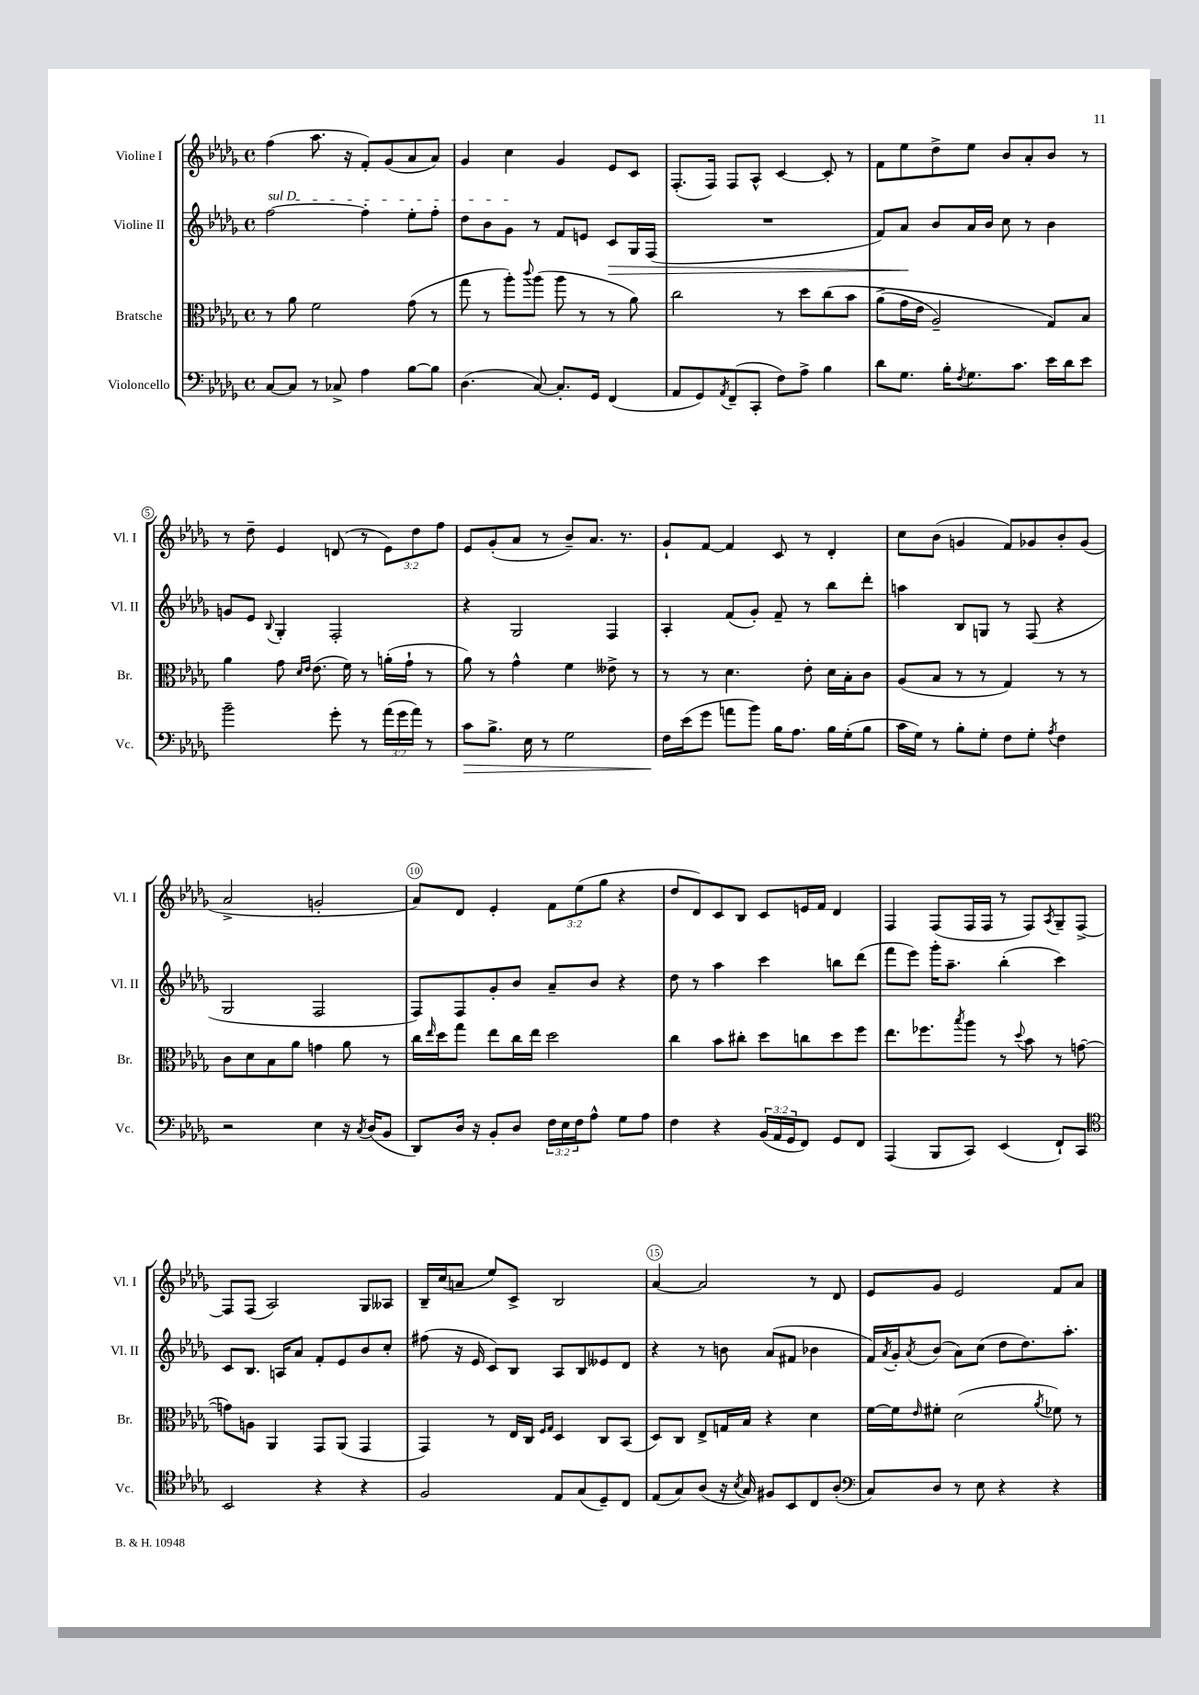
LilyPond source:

<<
\new StaffGroup <<
\new Staff = "s0" \with { instrumentName = "Violine I" shortInstrumentName = "Vl. I" } {
    \clef treble \key des \major \defaultTimeSignature \time 4/4 \override Staff.TupletNumber.text = #tuplet-number::calc-fraction-text
    f''4( aes''8. r16 f'8-.) ges'8( aes'8 aes'8) |
    ges'4 c''4 ges'4 ees'8 c'8 |
    f8.-.( f16) f8 aes8-^ c'4~ c'8-. r8 |
    f'8 ees''8 des''8-> ees''8 bes'8 aes'8-. bes'8 r8 |
    r8 des''8-- ees'4 d'8( r8 \tuplet 3/2 { ees'8) des''8 f''8 } |
    ees'8 ges'8-.( aes'8 r8 bes'8--) aes'8. r8. |
    ges'8-! f'8~ f'4 c'8 r8 des'4-. |
    c''8 bes'8( g'4 f'8) ges'8 bes'8-. ges'8( |
    aes'2-> g'2-. |
    aes'8) des'8 ees'4-. \tuplet 3/2 { f'8 ees''8( ges''8 } r4 |
    des''8 des'8) c'8 bes8 c'8 e'16 f'16 des'4 |
    f4 f8( f16 f16 r8 f8) \acciaccatura { aes8 } ges8-- f8~-> |
    f8 f8( aes2) ges8 aeses8 |
    bes16-- c''16( a'8 ees''8) c'8-> bes2 |
    aes'4~ aes'2 r8 des'8 |
    ees'8 ges'8 ees'2 f'8 aes'8 \bar "|." |
}
\new Staff = "s1" \with { instrumentName = "Violine II" shortInstrumentName = "Vl. II" } {
    \clef treble \key des \major \defaultTimeSignature \time 4/4
    \once \override TextSpanner.bound-details.left.text = \markup { \italic "sul D" } f''2~\startTextSpan f''4-. ees''8-. f''8-. |
    des''8 bes'8 ges'8\stopTextSpan r8 f'8 e'8 c'8\> ges16 f16( |
    R1 |
    f'8) aes'8\! bes'8 aes'16 bes'16 c''8 r8 bes'4 |
    g'8 ees'8 \appoggiatura { bes8 } ges4-. f2-. |
    r4 ges2 f4 |
    aes4-. f'8( ges'8-.) f'8-- r8 bes''8 des'''8-. |
    a''4 bes8 g8 r8 f8( r4 |
    ges2 f2 |
    f8) f8 ges'8-. bes'8 aes'8-- bes'8 r4 |
    des''8 r8 aes''4 c'''4 b''8 des'''8( |
    f'''8 ees'''8) ges'''16-. aes''8.-- bes''4-.( c'''4) |
    c'8 bes8. a16 aes'8 f'8-. ees'8 bes'8 c''8-. |
    fis''8( r16 ees'16 c'8) bes8 aes8 bes8 eeses'8 des'8 |
    r4 r8 b'8 aes'8( fis'8 bes'4 |
    f'16) \acciaccatura { aes'8 } ges'16-. \acciaccatura { aes'8 } bes'8( aes'8) c''8( des''8 des''8.) aes''8.-. \bar "|." |
}
\new Staff = "s2" \with { instrumentName = "Bratsche" shortInstrumentName = "Br." } {
    \clef alto \key des \major \defaultTimeSignature \time 4/4
    r8 aes'8 f'2 ges'8( r8 |
    ges''8 r8 aes''8-.) \appoggiatura { c'''8 } aes''8( aes''8 r8 r8 aes'8) |
    c''2 r8 des''8 c''8\( bes'8 |
    aes'8->( ges'16 ees'16 aes2--) ges8\) bes8 |
    aes'4 ges'8 \grace { des'16 ees'16 } ees'8.( f'16) r8 a'16-.( ges'16-! r8 |
    aes'8) r8 ges'4-^ f'4 eeses'8-> r8 |
    r8 r8 des'4. ees'8-. des'16 bes16-. c'8 |
    aes8( bes8 r8 r8 ges4) r8 r8 |
    c'8 des'8 bes8 aes'8 g'4 aes'8 r8 |
    c''16 \grace { ees''16 } des''16 ges''8 ees''8 c''16 ees''16 des''2 |
    c''4 bes'8 cis''8-. des''8 c''8 des''8 f''8 |
    ees''8. fes''8. \acciaccatura { bes''8 } aes''8 r8 \appoggiatura { des''8 } bes'8 r8 g'8~( |
    g'8) a8 aes,4 ges,8 aes,8( ges,4 |
    ges,4) r8 ees16 c16 \grace { f16 ges16 } des4 c8 bes,8( |
    des8) c8 ees8-> g16 bes16 r4 des'4 |
    f'16~ f'16 \grace { ees'16 } fis'8-. des'2( \acciaccatura { aes'8 } fes'8) r8 \bar "|." |
}
\new Staff = "s3" \with { instrumentName = "Violoncello" shortInstrumentName = "Vc." } {
    \clef bass \key des \major \defaultTimeSignature \time 4/4 \override Staff.TupletNumber.text = #tuplet-number::calc-fraction-text
    c8~ c8 r8 ces8-> aes4 bes8~ bes8 |
    des4.( c8~) c8.-. ges,16 f,4( |
    aes,8 ges,8) \acciaccatura { aes,8 } f,8--( c,8-. f8) aes8-> bes4 |
    des'8 ges8. bes16-. \acciaccatura { f8 } ges8. c'8. ees'16 des'16 ees'8 |
    bes'2-- ges'8-. r8 \tuplet 3/2 { aes'16( ges'16 aes'16) } r8 |
    c'8\> bes8.-> ees16 r8 ges2 |
    f16\! ees'16( ges'8 a'8 bes'8) bes16 aes8. bes16 ges16-.( bes8 |
    c'16 ges16) r8 bes8-. ges8-. f8 ges8-. \acciaccatura { aes8 } f4 |
    r2 ees4 r16 \acciaccatura { c8 } des16( bes,8 |
    des,8) des16 r16 bes,8-. des8 \tuplet 3/2 { f16 ees16 f16 } aes8-^ ges8 aes8 |
    f4 r4 \tuplet 3/2 { bes,16( aes,16 ges,16 } f,8) ges,8 f,8 |
    aes,,4( bes,,8 c,8) ees,4( f,8-!) c,8 |
    \clef tenor bes,2 r4 r4 |
    f2 ees8 ges8( des8--) c8 |
    ees8( ges8) aes8( r16 \acciaccatura { bes8 } ges16) fis8 bes,8 c8 aes8-.( |
    \clef bass c8) des8 r8 ees8 r4 r4 \bar "|." |
}
>>
>>
